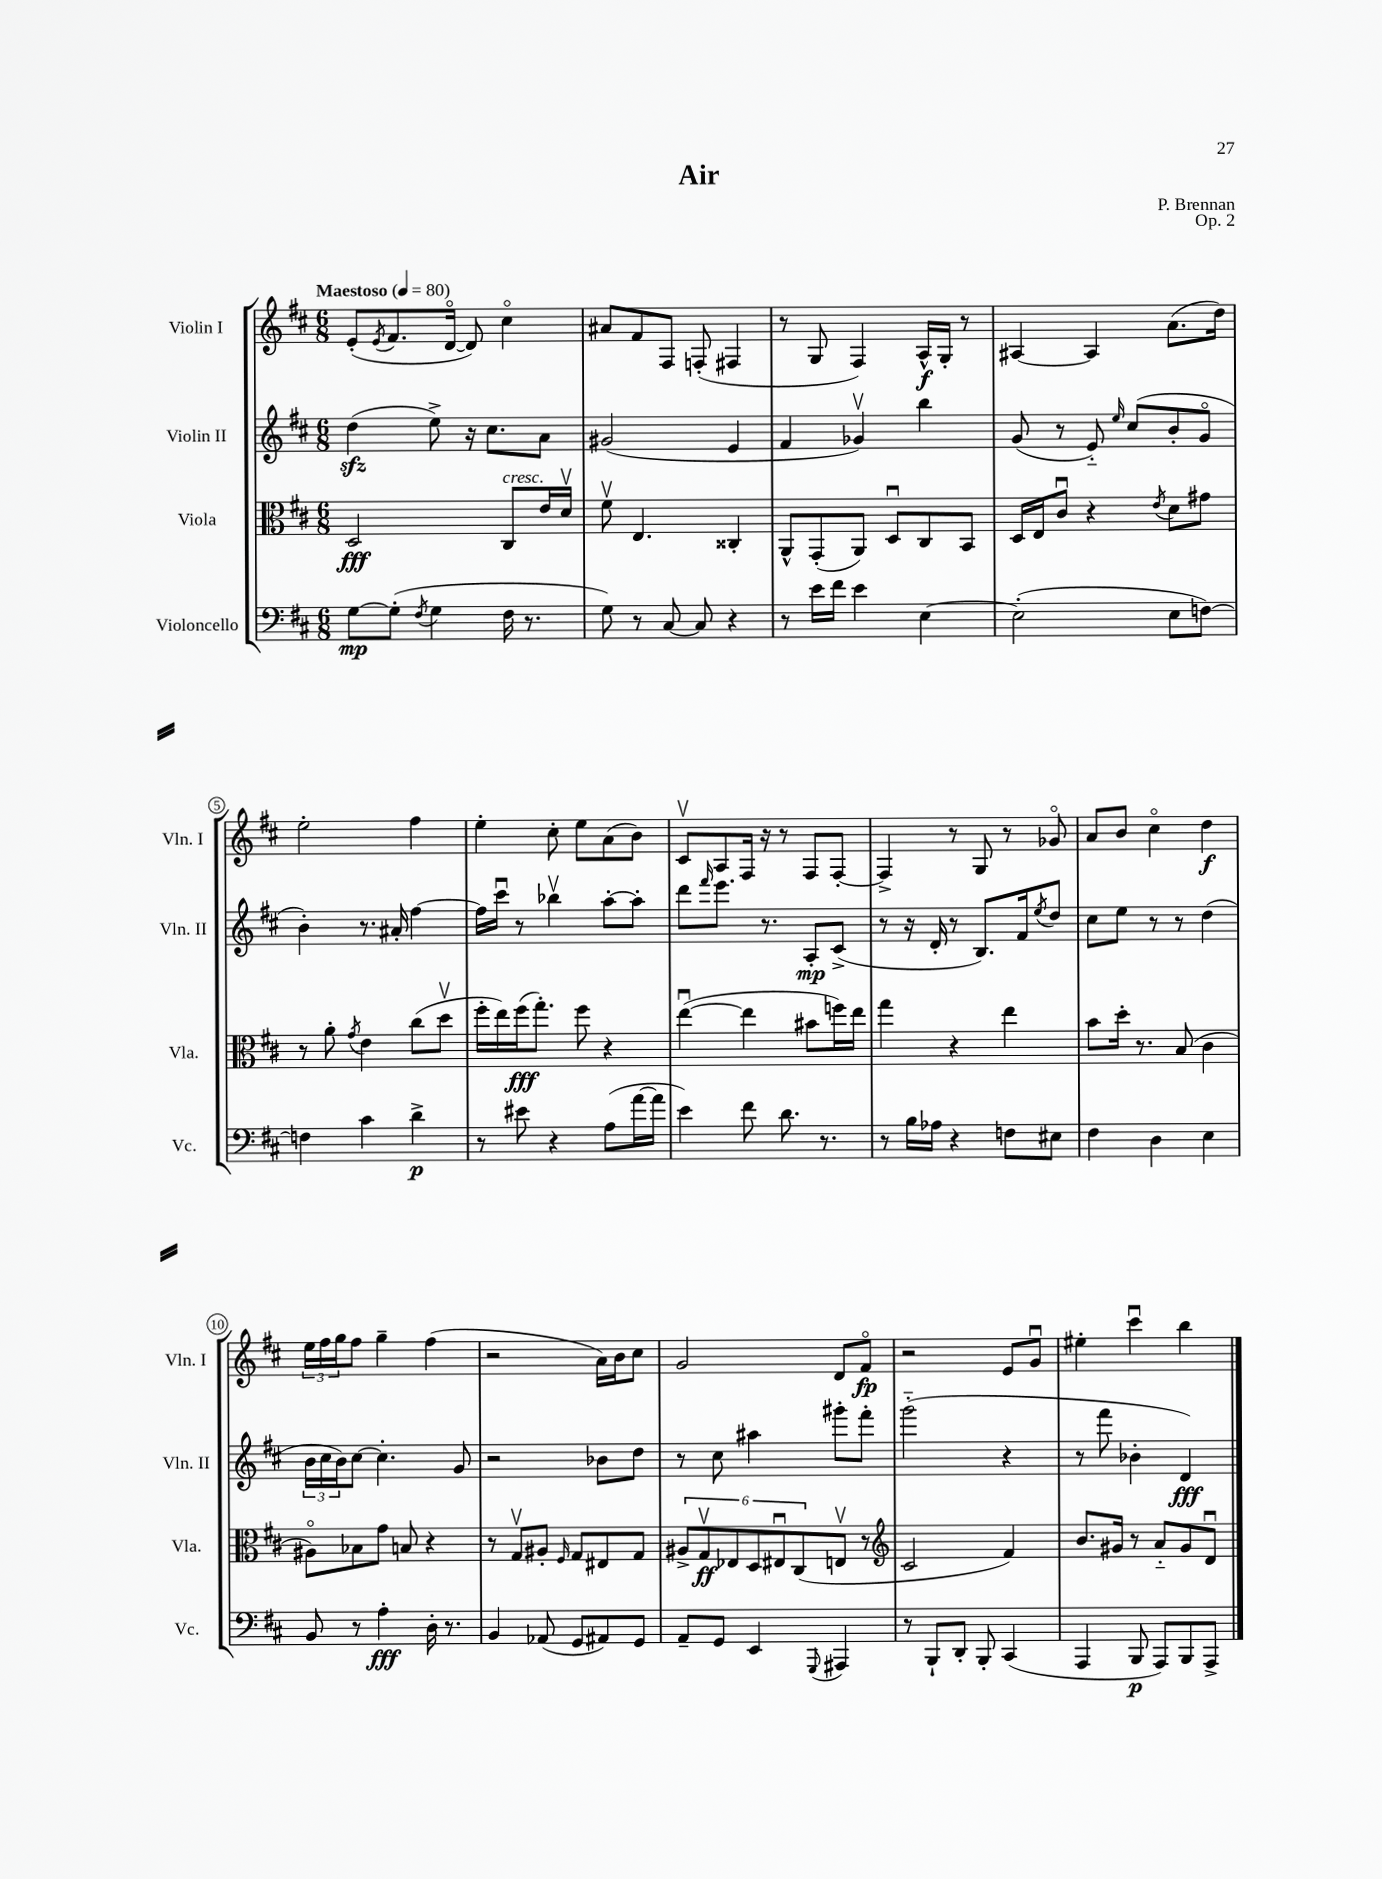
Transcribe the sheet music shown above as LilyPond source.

\header { title = "Air" composer = "P. Brennan" opus = "Op. 2" }
<<
\new StaffGroup <<
\new Staff = "s0" \with { instrumentName = "Violin I" shortInstrumentName = "Vln. I" } {
    \clef treble \key d \major \numericTimeSignature \time 6/8 \tempo "Maestoso" 4 = 80
    e'8-.( \acciaccatura { e'8 } fis'8. d'16~\flageolet d'8) cis''4\flageolet |
    ais'8 fis'8 fis8 f8-.( fis4 |
    r8 g8 fis4) a16-^\f g16-. r8 |
    ais4~ ais4 a'8.( d''16) |
    e''2-. fis''4 |
    e''4-. cis''8-. e''8 a'8( b'8) |
    cis'8\upbow a8 fis16 r16 r8 fis8 fis8~-. |
    fis4-> r8 g8 r8 ges'8\flageolet |
    a'8 b'8 cis''4\flageolet d''4\f |
    \tuplet 3/2 { e''16 fis''16 g''16 } fis''8 g''4-- fis''4( |
    r2 a'16) b'16 cis''8 |
    g'2 d'8 fis'8\flageolet\fp |
    r2 e'8 g'8\downbow |
    eis''4-. cis'''4\downbow b''4 \bar "|." |
}
\new Staff = "s1" \with { instrumentName = "Violin II" shortInstrumentName = "Vln. II" } {
    \clef treble \key d \major \numericTimeSignature \time 6/8
    d''4\sfz( e''8->) r16 cis''8. a'8 |
    gis'2( e'4 |
    fis'4 ges'4\upbow) b''4 |
    g'8( r8 e'8-_) \grace { e''16 } cis''8( b'8-. g'8\flageolet |
    b'4-.) r8. ais'16-. fis''4~ |
    fis''16 cis'''16\downbow r8 bes''4\upbow a''8~-. a''8-. |
    d'''8 \grace { fis'''16 } e'''8. r8. a8-.\mp cis'8->( |
    r8 r16 d'16-. r8 b8.) fis'16 \acciaccatura { e''8 } d''8 |
    cis''8 e''8 r8 r8 d''4( |
    \tuplet 3/2 { b'16 cis''16 b'16) } cis''8~ cis''4.-. g'8 |
    r2 bes'8 d''8 |
    r8 cis''8 ais''4 gis'''8-. fis'''8-. |
    g'''2-_( r4 |
    r8 fis'''8 bes'4-. d'4\fff) \bar "|." |
}
\new Staff = "s2" \with { instrumentName = "Viola" shortInstrumentName = "Vla." } {
    \clef alto \key d \major \numericTimeSignature \time 6/8
    d2\fff cis8^\markup { \italic "cresc." } e'16 d'16\upbow |
    fis'8\upbow e4. cisis4-. |
    a,8-^ g,8-.( a,8) d8\downbow cis8 b,8 |
    d16 e16 cis'8\downbow r4 \acciaccatura { e'8 } d'8 gis'8 |
    r8 a'8-. \acciaccatura { g'8 } e'4 cis''8( d''8\upbow |
    fis''16-. e''16) fis''16\fff( g''8.-.) fis''8 r4 |
    e''4~\downbow( e''4 bis'8 f''16) e''16 |
    g''4 r4 e''4 |
    b'8 d''16-. r8. b8( cis'4 |
    ais8\flageolet) bes8 g'8 b8 r4 |
    r8 g8\upbow ais8-. \grace { fis16 } g8 eis8 g8 |
    \tuplet 6/4 { ais8-> g8\upbow\ff ees8 d8 eis8\downbow cis8( } e8\upbow r8 |
    \clef treble cis'2 fis'4) |
    b'8. gis'16 r8 a'8-_ gis'8 d'8\downbow \bar "|." |
}
\new Staff = "s3" \with { instrumentName = "Violoncello" shortInstrumentName = "Vc." } {
    \clef bass \key d \major \numericTimeSignature \time 6/8
    g8~\mp g8-.( \acciaccatura { fis8 } g4 fis16 r8. |
    g8) r8 cis8~ cis8 r4 |
    r8 e'16 fis'16 e'4 e4~ |
    e2-.( e8 f8~) |
    f4 cis'4 d'4->\p |
    r8 eis'8 r4 a8( a'16~ a'16 |
    e'4) fis'8 d'8. r8. |
    r8 b16 aes16 r4 f8 eis8 |
    fis4 d4 e4 |
    b,8 r8 a4-.\fff d16-. r8. |
    b,4 aes,8( g,8 ais,8) g,8 |
    a,8-- g,8 e,4 \appoggiatura { g,,8 } ais,,4 |
    r8 b,,8-! d,8-. b,,8-. cis,4( |
    a,,4 b,,8\p a,,8) b,,8 a,,8-> \bar "|." |
}
>>
>>
\layout { \context { \Score \override BarNumber.stencil = #(make-stencil-circler 0.1 0.3 ly:text-interface::print) } }
